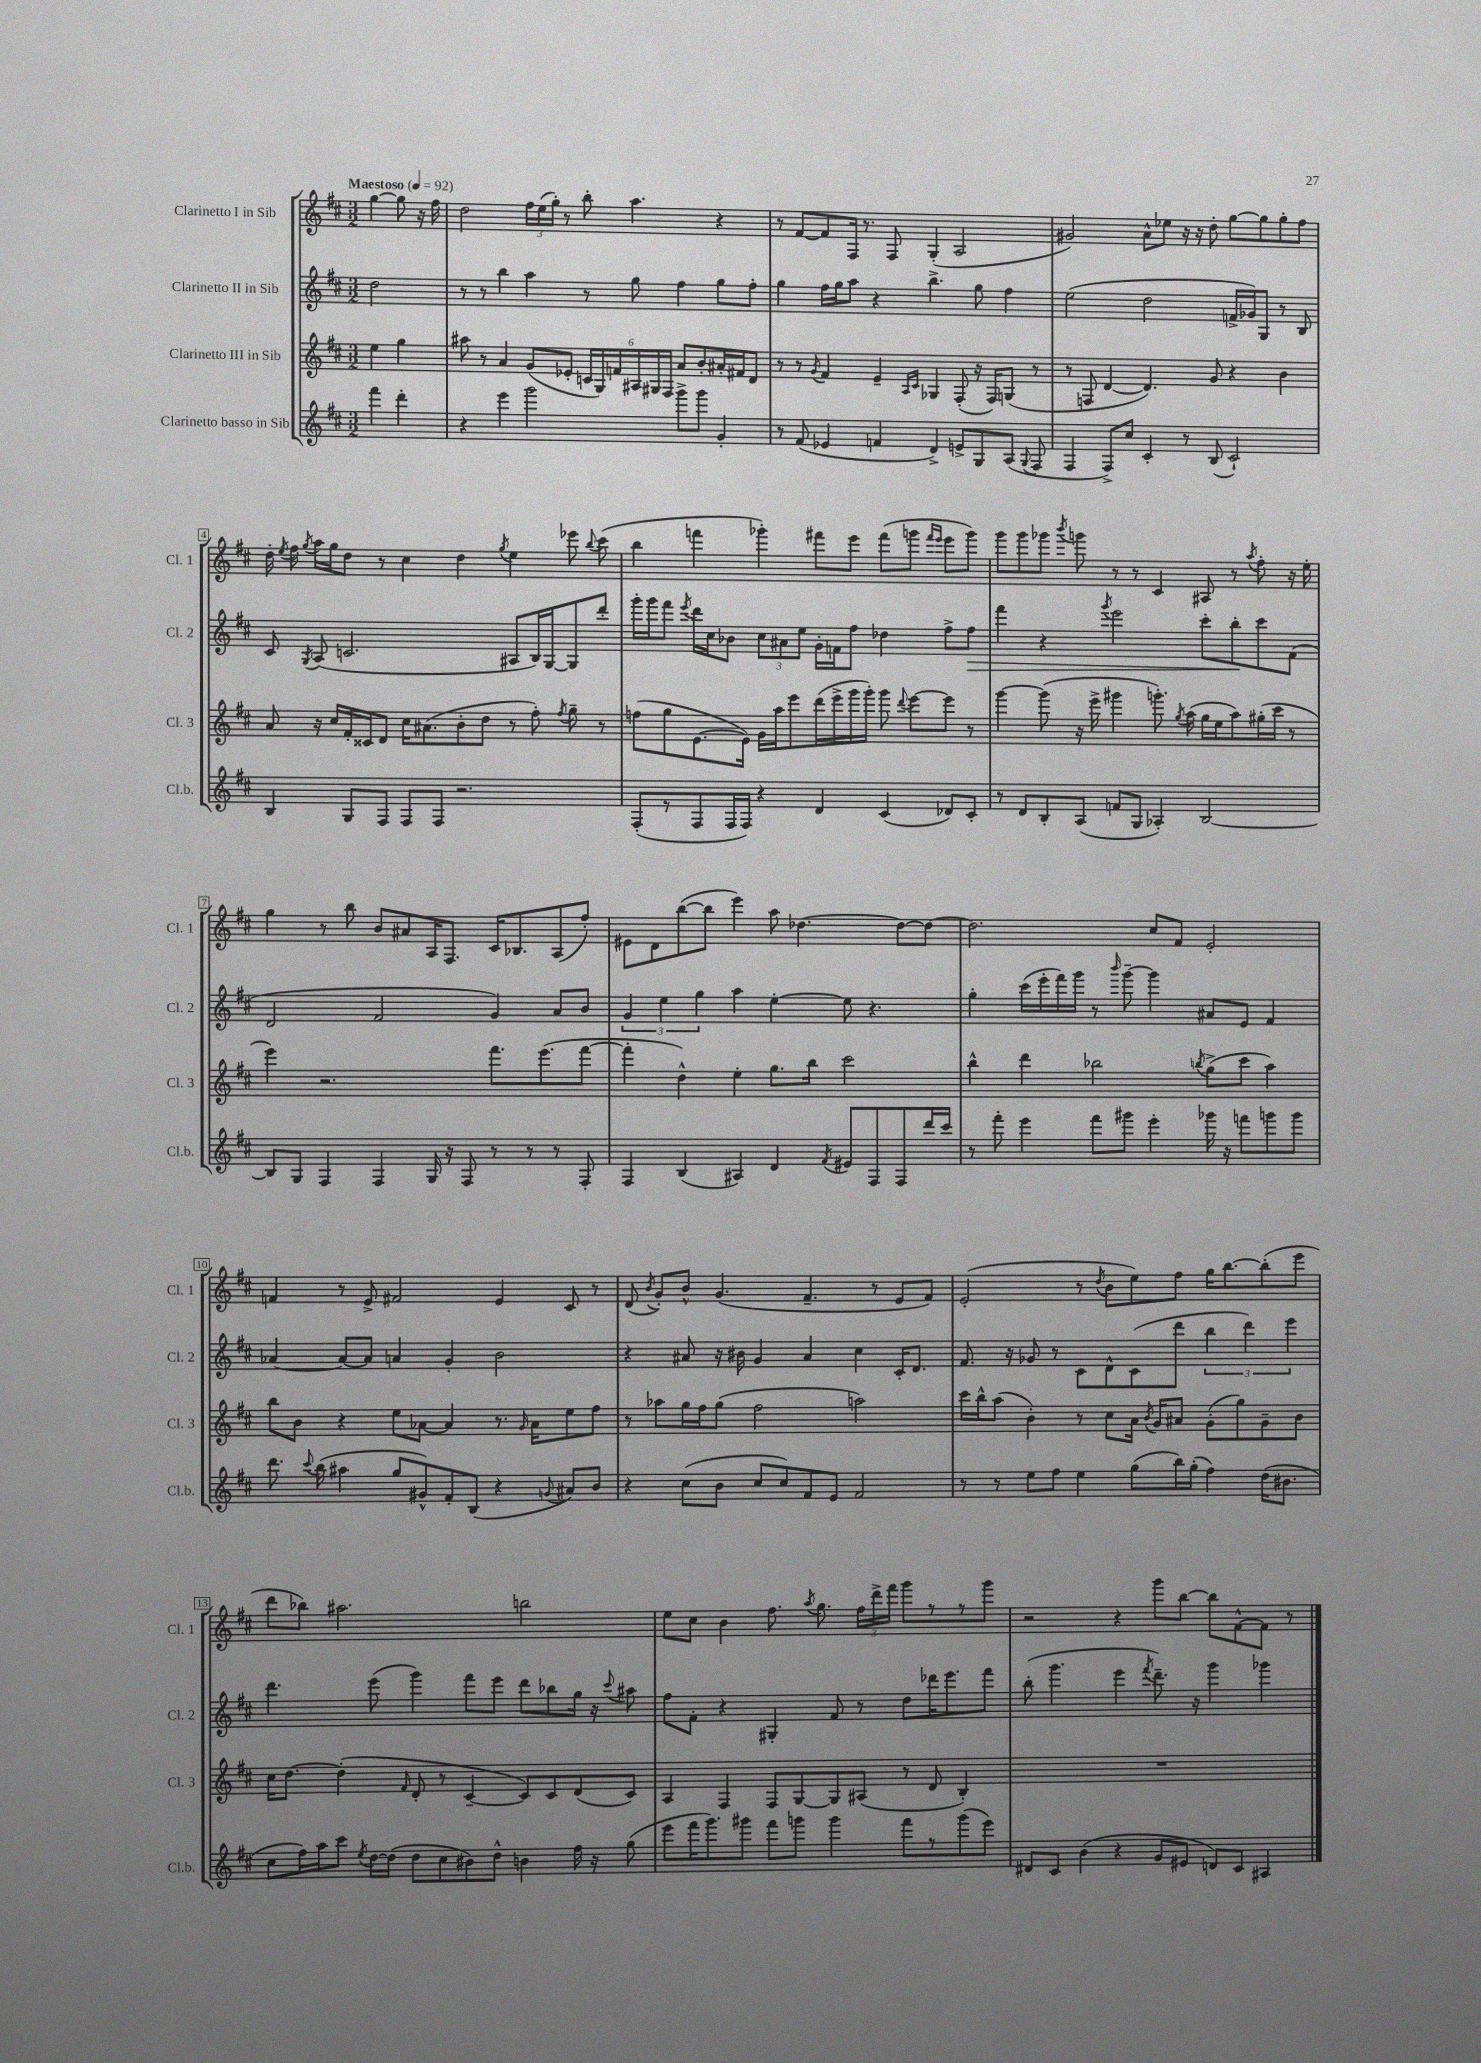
<<
\new StaffGroup <<
\new Staff = "s0" \with { instrumentName = "Clarinetto I in Sib" shortInstrumentName = "Cl. 1" } {
    \clef treble \key d \major \numericTimeSignature \time 3/2 \partial 2 \tempo "Maestoso" 4 = 92
    \autoBeamOff g''4~ g''8 r16 fis''16 |
    d''2 \tuplet 3/2 { fis''16[ e''16( g''16]-.) } r8 b''8-. a''4. r4 |
    r8 fis'8[~ fis'8 fis16] r8. fis8 g4-.( a2 |
    gis'2) a'8[-^ ees''8] r16 r16 d''8-. g''8[~ g''8 g''8-. fis''8] |
    d''16-. \acciaccatura { e''8 } fis''16 \acciaccatura { g''8 } a''16[ g''16 d''8] r8 cis''4 d''4 \acciaccatura { g''8 } e''4 ees'''8 \appoggiatura { b''8 } cis'''8( |
    b''4 f'''4 ges'''4-.) fis'''8[ e'''8] fis'''8[( g'''8] \grace { fis'''16[ e'''16] } e'''8[ g'''8]) |
    g'''8[ g'''8 ges'''8] \acciaccatura { b'''8 } g'''8 r8 r8 cis'4 ais8 r8 \acciaccatura { a''8 } fis''8-. r16 e''16-. |
    g''4 r8 b''8 b'8[ ais'8 a16 fis8.] cis'16[ bes8. a8( fis''8]-.) |
    eis'8[ d'8 b''8~( b''8] e'''4) a''8 des''4.~ des''8[~ des''8]~ |
    des''2. cis''8[ fis'8] e'2-. |
    f'4 r8 e'8-> fis'2 e'4 cis'8 r8 |
    d'8( \acciaccatura { b'8 } g'8[-.) b'8]-^ g'4.( fis'4.-- r8 e'8[ fis'8]) |
    e'2-.( r8 \acciaccatura { d''8 } b'8[ e''8) fis''8] g''16[ b''8.~ b''8-.( e'''8] |
    d'''8[ bes''8]) ais''2. b''2 |
    e''8[ cis''8] b'4 fis''8. \acciaccatura { a''8 } g''8. \tuplet 3/2 { fis''16[ d'''16-> fis'''16] } g'''8[ r8 r8 g'''8] |
    r2 r4 g'''8[ b''8]~ b''8[ fis'8~-^ fis'8] r8 \bar "|." |
}
\new Staff = "s1" \with { instrumentName = "Clarinetto II in Sib" shortInstrumentName = "Cl. 2" } {
    \clef treble \key d \major \numericTimeSignature \time 3/2 \partial 2
    \autoBeamOff d''2 |
    r8 r8 b''4 a''4 r8 g''8 fis''4 g''8[ fis''8]-. |
    g''4 fis''16[ g''16 a''8] r4 b''4.-> g''8 fis''4 |
    e''2( d''2 f'16[-> ges'16) g8] r8 b8 |
    cis'8 \acciaccatura { g8 } a8( c'2. ais8[ b16) g16~ g8 d'''8]-. |
    g'''16[-. g'''16 fis'''8] \acciaccatura { e'''8 } d'''16[ cis''16 bes'8] \tuplet 3/2 { cis''8[ ais'8 e''8] } g'16[-. f'16 fis''8] des''4 fis''8[-> fis''8]\> |
    fis'''4 r4 \acciaccatura { g'''8 } e'''2 cis'''8[-. b''8-.\! cis'''8 fis'8]( |
    d'2 fis'2 g'4) a'8[ b'8] |
    \tuplet 3/2 { g'4 e''4 g''4 } a''4 e''4~-. e''8 r4. |
    g''4-. cis'''16[( e'''16-. fis'''16) g'''16] r8 \grace { b'''16 } g'''8~-- g'''4 ais'8[ e'8] fis'4 |
    aes'4~ aes'8[~ aes'8] a'4 g'4-. b'2 |
    r4 ais'8 r16 bis'16 g'4 ais'4 cis''4 cis'16[-. d'8.] |
    fis'8. r16 ges'8 r8 cis'8[ d'8-^ cis'8( d'''8] \tuplet 3/2 { b''4 d'''4) e'''4 } |
    d'''4. e'''8( g'''4) fis'''8[ e'''8] d'''8[ bes''8 g''16] r16 \appoggiatura { cis'''8 } ais''8 |
    fis''8[ fis'8]-. r4 gis4-. fis'8 r8 d''8[ des'''16 e'''8. fis'''8] |
    b''8-.( g'''4. e'''4 \acciaccatura { fis'''8 } d'''8.--) r16 g'''4 ges'''4 \bar "|." |
}
\new Staff = "s2" \with { instrumentName = "Clarinetto III in Sib" shortInstrumentName = "Cl. 3" } {
    \clef treble \key d \major \numericTimeSignature \time 3/2 \partial 2
    \autoBeamOff e''4 g''4 |
    ais''8 r8 a'4 g'8[( ees'8]-. \tuplet 6/4 { c'16[ g16) f'16 ais16 gis16 fis16] } a'8[ b'8-. ais'16-. fis'16 d'8] |
    r8 r8 \acciaccatura { g'8 } fis'4 e'4-- \grace { a16[ cis'16] } ges4 fis8-.( r16 fis16[) g8]( r8 |
    r8 f8 d'4~ d'4.) g'8 r4 b'4 |
    a'8 r16 cis''16[ fis'16-. cisis'16 d'8] cis''16[ ais'8.( b'8-. d''8] r8 fis''8-.) \acciaccatura { fis''8 } g''8-- r8 |
    f''8[( g''8 e'8.~ e'16]) g'16[ a''16 e'''8 d'''16( e'''16-> g'''16 g'''16]-.) g'''8 \appoggiatura { d'''8 } e'''8[~ e'''8] r8 |
    g'''4~ g'''8( r16 e'''16-> gis'''4 g'''8.-.) \acciaccatura { g''8 } a''16( g''16[ e''16 a''8) gis''16-.( cis'''16] r8 |
    e'''4) r2. fis'''8.[ e'''8.( fis'''8]~ |
    fis'''4-. d''4-^) e''4-. g''8.[ b''16] cis'''2 |
    b''4-^ d'''4 bes''2 \acciaccatura { b''8 } g''8[->( cis'''8] a''4) |
    b''8[ b'8] r4 e''8[ aes'8]~ aes'4 r8. \grace { g'16 } aes'16[ e''8 fis''8] |
    r8 aes''8[ g''16 fis''16 g''8]( fis''2 a''2) |
    cis'''16[ b''16-^ a''8]( b'4-.) r8 cis''8[ a'16] \acciaccatura { b'8 } g'16[ ais'8] g'8[-.( g''8) g'8-- b'8] |
    cis''16[ d''8.]~ d''4-.( \grace { fis'16 } d'8-. r8 cis'4~-- cis'8[) cis'8 d'8( cis'8]) |
    a4 fis4 fis8[ g8~ g8 ais8]( r8 d'8 b4-.) |
    R1. \bar "|." |
}
\new Staff = "s3" \with { instrumentName = "Clarinetto basso in Sib" shortInstrumentName = "Cl.b." } {
    \clef treble \key d \major \numericTimeSignature \time 3/2 \partial 2
    \autoBeamOff fis'''4 d'''4-. |
    r4 e'''4 g'''2 g'''8[-> g'''8] g'4-. |
    r8 fis'8( ees'4 f'4 d'4->) e'8[-> g8 a8]( \appoggiatura { g8 } fis8 |
    fis4 fis8[->) cis''8] cis'4-. r8 b8( cis'2-!) |
    b4 g8[ fis8] fis8[ fis8] r2. |
    fis8[-.( r8 fis8 fis16 fis16]) r4 d'4 cis'4( des'8[) cis'8]-. |
    r8 d'8[ b8-. a8]( f'8[ g8] aes4-.) b2~ |
    b8[ g8] fis4 fis4 g16 r16 fis8 r8 r8 r8 fis8-. |
    fis4 b4( ais4) d'4 \acciaccatura { fis'8 } eis'8[ fis8 fis8 d'''16 cis'''16] |
    r8 fis'''8-. e'''4 fis'''8[ gis'''8] e'''4-. ges'''16 r16 f'''8[ g'''8 g'''8] |
    d'''8. \appoggiatura { cis'''8 } b''16( ais''4 g''8[ gis'8-^) fis'8-. b8]( r4 \appoggiatura { g'8 } ais'8[) b'8] |
    r4 cis''8[( b'8] cis''8[ cis''8) fis'8 e'8] fis'2 |
    r8 r8 e''8[ fis''8] e''4 g''8[( b''16) g''16]-.( fis''4) d''16[( bis'8.] |
    cis''8[ fis''16) a''16 cis'''8] \acciaccatura { e''8 } d''16[~ d''16]( d''8[ cis''8 bis'8) d''8]-^ b'4 fis''16 r16 g''8( |
    e'''8[ fis'''16 g'''8.) gis'''8] fis'''8[ g'''8] g'''4 fis'''8[ r8 g'''8( e'''8]) |
    dis'8[ cis'8] b'4( r4 g'8[ eis'8] d'8[) cis'8] ais4 \bar "|." |
}
>>
>>
\layout { \context { \Score \override BarNumber.stencil = #(make-stencil-boxer 0.1 0.3 ly:text-interface::print) } }
